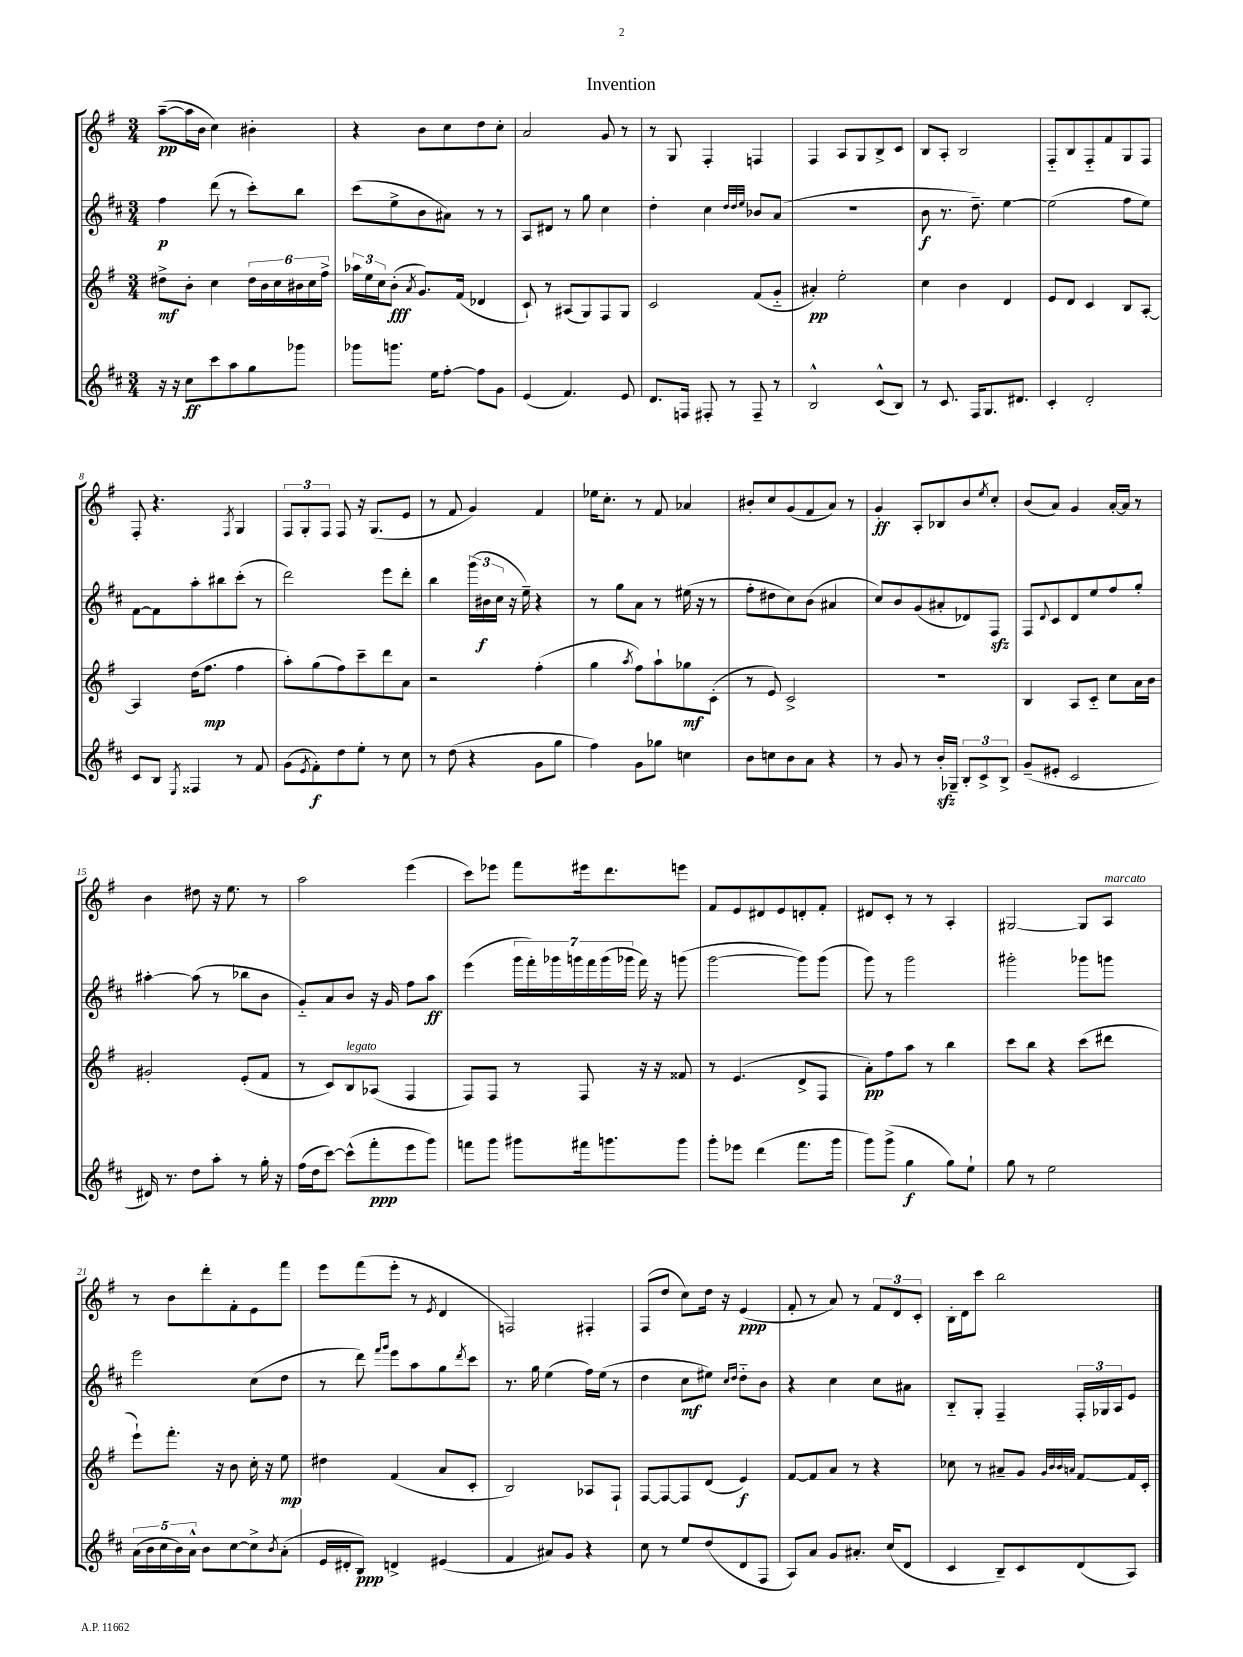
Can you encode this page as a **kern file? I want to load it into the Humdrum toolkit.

**kern	**kern	**kern	**kern
*staff4	*staff3	*staff2	*staff1
*clefG2	*clefG2	*clefG2	*clefG2
*k[f#c#]	*k[f#]	*k[f#c#]	*k[f#]
*M3/4	*M3/4	*M3/4	*M3/4
16r	8dd#^	4ff#	([8aa~
16r	.	.	.
8cc#	8b'	.	16aa]
.	.	.	16b
8ccc#	4cc	(8ddd	4cc)
8aa	.	8r	.
8gg	24dd#	8ccc#')	4b#'
.	24b	.	.
.	24cc	.	.
8ggg-	24b#	8bb	.
.	24cc	.	.
.	24ff#^	.	.
=	=	=	=
8ggg-	24aa-	(8ccc#	4r
.	24ee	.	.
.	24cc	.	.
8.ggg	(8b'	8ee^	.
.	8qa	.	.
.	8.g)	8b	8b
16ee	.	.	.
[8ff#'	.	8a#)	8cc
.	(16f#	.	.
8ff#]	4d-	8r	8dd
8g	.	8r	8cc'
=	=	=	=
(4e	8c`)	8A	2a
.	8r	8d#	.
4.f#)	(8A#	8r	.
.	8G)	8gg	.
.	8F#	4cc#	8g
8e	8G	.	8r
=	=	=	=
8.d	2c	4dd'	8r
.	.	.	8G
16F	.	.	.
8F#'	.	4cc#	4F#'
8r	.	.	.
.	.	32qqdd	.
.	.	32qqdd	.
.	.	32qqee	.
8F#~	(8f#	8b-	4F
8r	8g'~	(8a	.
=	=	=	=
2B^^	4a#')	2.r	4F#
.	2ee'	.	8A
.	.	.	8G
(8c#^^	.	.	8B^
8B)	.	.	8c
=	=	=	=
8r	4cc	8b	8B
8.c#	.	8.r	8A'
.	4b	.	2B
16F#	.	8.dd~)	.
8.G	.	.	.
.	4d	[4ee	.
8.d#	.	.	.
=	=	=	=
4c#'	8e	(2ee]	8F#'~
.	8d	.	8B
2d'	4c	.	8F#'~
.	.	.	8f#
.	8B	8ff#	8G
.	[8A'	8ee)	8F#
=	=	=	=
8c#	4A]	[8f#	8F#'
8B	.	8f#]	4.r
8qE	.	.	.
4F##	(16dd	8aa'	.
.	8.ff#	.	.
.	.	8bb#	.
.	.	.	8qF#
8r	4ff#	(8ccc#'	4G
8f#	.	8r	.
=	=	=	=
(8g	8aa')	2ddd)	12F#
.	.	.	12G'
8qe	.	.	.
8f#')	(8gg	.	.
.	.	.	12F#
8dd	8ff#)	.	8F#
8ee'	8ccc~	.	16r
.	.	.	(8.G
8r	8ddd	8eee	.
8cc#	8a	8ddd'	8e
=	=	=	=
8r	2r	4bb	8r
(8dd	.	.	8f#
4r	.	(24ggg	4g)
.	.	24b#	.
.	.	24cc#	.
.	.	16r	.
.	.	16ee~)	.
8g	(4ff#'	4r	4f#
8gg	.	.	.
=	=	=	=
4ff#)	4gg	8r	16ee-
.	.	.	8.cc'
.	.	8gg	.
.	8qaa	.	.
8g	8ff#)	8a	8r
8gg-	8aa`	8r	8f#
4cc	8gg-	(16ee#	4a-
.	.	16r	.
.	(8c'	8r	.
=	=	=	=
8b	8r	8ff#'	8b#'
8cc	8e)	8dd#	8cc
8b	2c^	8cc#)	(8g
8a	.	(8b	8f#
4r	.	4a#	8a)
.	.	.	8r
=	=	=	=
8r	2.r	8cc#)	4g'
8g	.	8b	.
8r	.	(8g	8A'
16b'	.	8a#'	8B-
16G-~	.	.	.
12B'	.	8d-)	8b
12c#^	.	.	.
.	.	.	8qee
.	.	8F#	8cc'
12B^	.	.	.
=	=	=	=
(8g~	4B	8F#	(8b
.	.	8qqd	.
8e#'	.	8c#	8a)
2c#	8A	8d	4g
.	8c'~	8ee	.
.	8cc	8ff#	[16a'
.	.	.	16a]
.	16a	8gg'	8r
.	16b	.	.
=	=	=	=
16d#)	2g#'	[4aa#'	4b
8.r	.	.	.
8dd	.	(8aa#]	8dd#
8aa'	.	8r	16r
.	.	.	8.ee
8r	(8e'	8bb-	.
16gg'	8f#	8b	8r
16r	.	.	.
=	=	=	=
(16ff#	8r	8g'~)	2aa
16dd	.	.	.
[8ccc#)	8c)	8a	.
(8ccc#^^]	8B	8b	.
8fff#'	(8A-	16r	.
.	.	16g	.
8eee	4F#	8ff#	(4eee
8ggg)	.	8aa	.
=	=	=	=
8fff	8F#)	(4eee	8ccc)
8ggg	8F#	.	8eee-
8ggg#	8r	28ggg	8fff#
.	.	28fff#')	.
.	.	28ggg-	.
.	.	28ggg	.
16fff#	8F#	.	16eee#
.	.	28fff#	.
.	.	(28ggg	.
8.ggg	.	.	8.ddd
.	.	28ggg-	.
.	16r	16fff#)	.
.	16r	16r	.
8ggg	8f##	(8ggg	8eee
=	=	=	=
8ggg'	8r	[2ggg	8f#
8eee-	(4.e	.	8e
(4ddd	.	.	8d#
.	.	.	8e
8.fff#	8d^	8ggg])	8d'
.	8F#	(8ggg	8f#'
16ggg	.	.	.
=	=	=	=
8ggg)	8a')	8ggg)	8d#
(8ggg^	8ff#	8r	8c'
4gg	8aa	2ggg	8r
.	8r	.	8r
8gg)	4bb	.	4A'
8ee`	.	.	.
=	=	=	=
8gg	8ccc	2ggg#'	[2G#
8r	8bb	.	.
2ee	4r	.	.
.	(8ccc	8ggg-	8G#]
.	8ddd#	8ggg	8A
=	=	=	=
(20a	8eee`)	2eee	8r
20b	.	.	.
20cc#	.	.	.
.	8.fff#'	.	8b
20b)	.	.	.
20a^^	.	.	.
8b	.	.	8ddd'
.	16r	.	.
[8cc#	8b	.	8f#'
8cc#^]	16cc'	(8cc#	8e
.	16r	.	.
8qb	.	.	.
(8a'	8ee	8dd	8fff#
=	=	=	=
16e	4dd#	8r	8eee
16d#'	.	.	.
8B)	.	8ddd)	(8fff#
.	.	16qqfff#	.
.	.	16qqggg	.
4d^	(4f#	8eee	8eee'
.	.	8aa	8r
.	.	.	8qe
(4e#	8a	8gg	4d
.	.	8qddd	.
.	8c'	8ccc#	.
=	=	=	=
4f#	2B)	8.r	2F)
.	.	16gg	.
8a#)	.	(4ee	.
8g	.	.	.
4r	8A-	16ff#)	4F#'
.	.	(16ee	.
.	8F#`	8r	.
=	=	=	=
8cc#	[8F#	4dd	(8F#
8r	8F#_	.	8dd
8ee	8F#]	8cc#	8cc)
(8dd	(8d	8ee#)	16dd
.	.	.	16r
.	.	16qqcc#	.
.	.	16qqdd	.
8d	4e)	8dd'~	(4e
8F#	.	8b	.
=	=	=	=
8A)	[8f#	4r	8f#'
8a	8f#]	.	8r
8g	8a	4cc#	8a)
8.a#'	8r	.	8r
.	4r	8cc#	12f#
(16cc#	.	.	.
.	.	.	12d
8d	.	8a#	.
.	.	.	12c'
=	=	=	=
4c#	8cc-	8B'~	16B'
.	.	.	16d
.	8r	8G'	8ccc
8B~)	8a#~	4F#~	2bb
8c#	8g	.	.
.	32qqg	.	.
.	32qqb	.	.
.	32qqb	.	.
.	32qqa	.	.
(8d	[8f#	24F#'	.
.	.	24G-	.
.	.	24A	.
8A)	16f#]	8e	.
.	16c'	.	.
==	==	==	==
*-	*-	*-	*-
